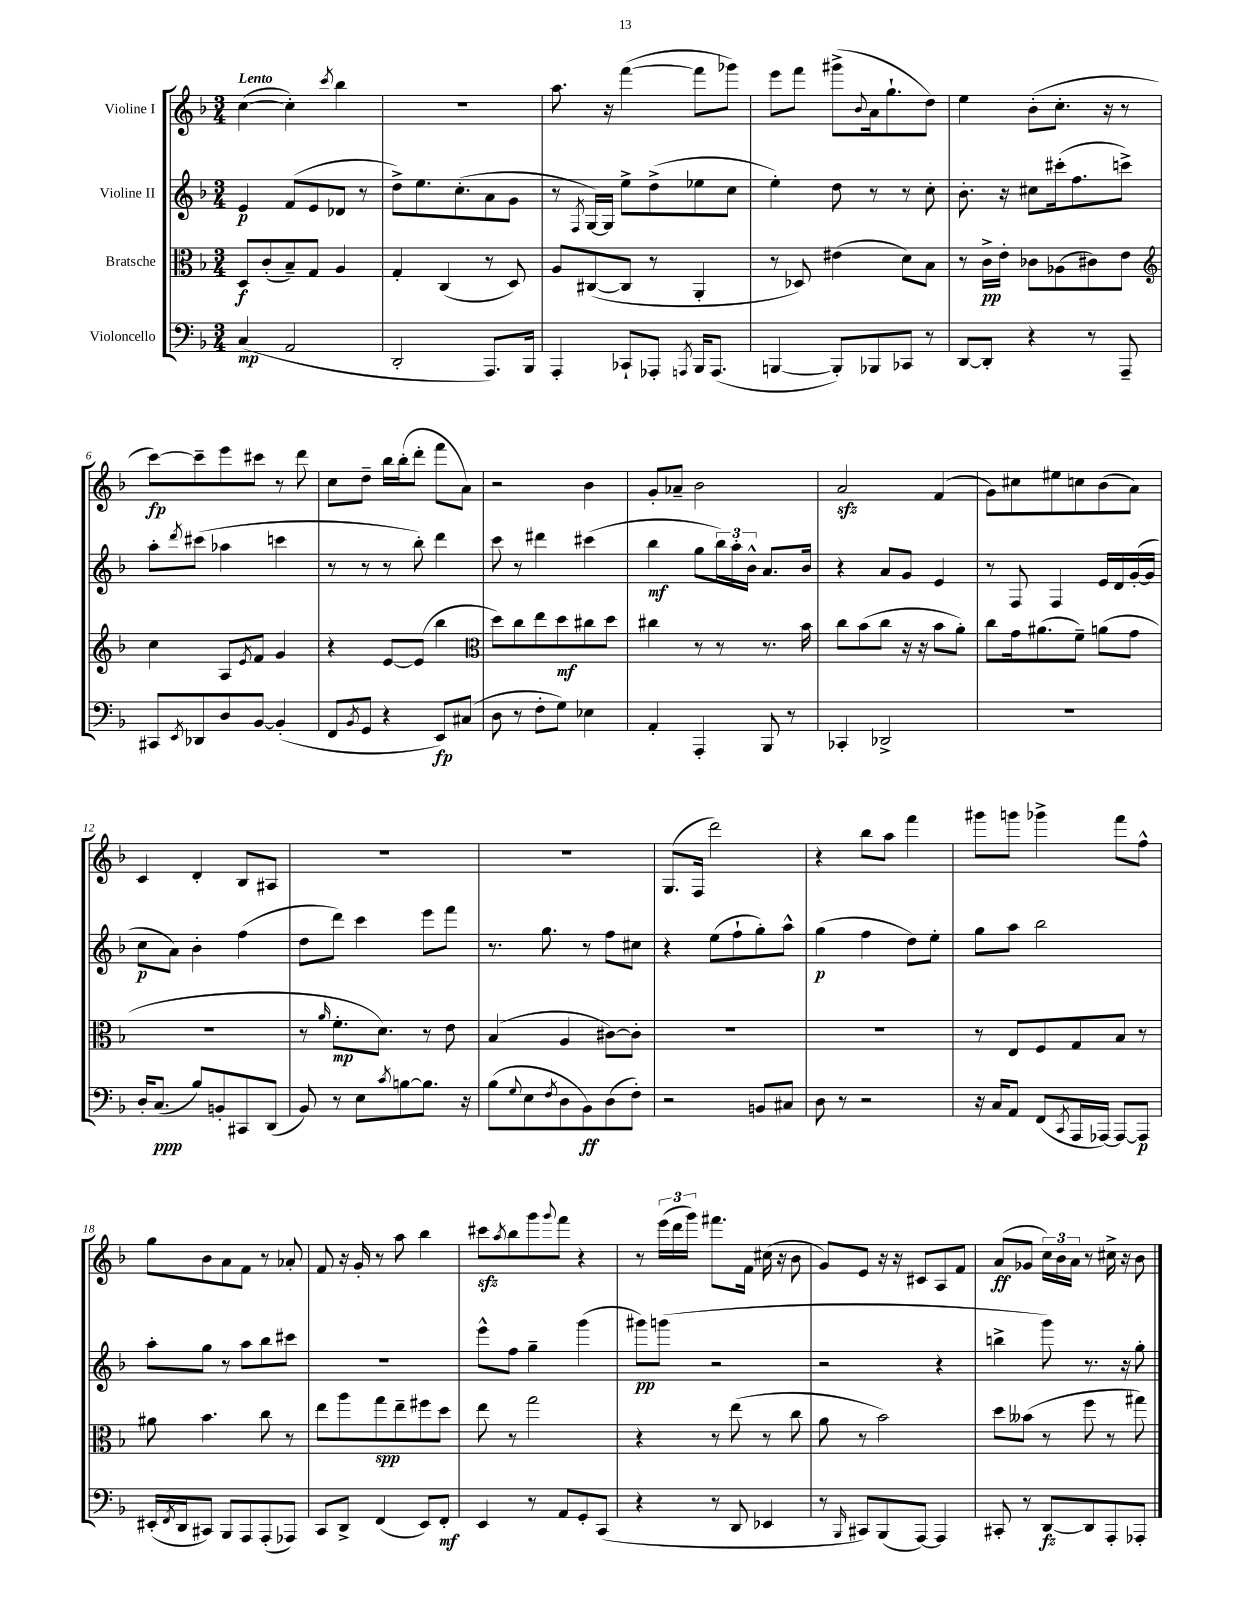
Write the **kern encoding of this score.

**kern	**kern	**kern	**kern
*staff4	*staff3	*staff2	*staff1
*clefF4	*clefC3	*clefG2	*clefG2
*k[b-]	*k[b-]	*k[b-]	*k[b-]
*M3/4	*M3/4	*M3/4	*M3/4
(4C	8D	4e	([4cc
.	(8c'	.	.
2AA	8B-~)	(8f	4cc'])
.	8G	8e	.
.	.	.	8qccc
.	4A	8d-	4bb-
.	.	8r	.
=	=	=	=
2DD'	4G'	8dd^)	2.r
.	.	8.ee	.
.	(4C	.	.
.	.	(8.cc'	.
8.AAA)	8r	8a	.
.	8D)	8g	.
16BBB-	.	.	.
=	=	=	=
4AAA'	8A	8r	8.aa
.	.	8qF	.
.	([8C#	[16G)	.
.	.	16G]	16r
8CC-`	8C#]	8ee^	([4fff
8AAA-'	8r	(8dd^	.
8qAAA	.	.	.
16BBB-	4AA'	8ee-	8fff]
(8.AAA	.	.	.
.	.	8cc	8ggg-)
=	=	=	=
[4BBB	8r	4ee')	8eee
.	8D-)	.	8fff
8BBB'])	(4e#	8dd	(8ggg#^
.	.	.	8qqb-
8BBB-	.	8r	16a
.	.	.	8.gg`
8CC-	8d)	8r	.
8r	8B-	8cc'	8dd)
=	=	=	=
[8DD	8r	8.b-'	4ee
8DD']	16c^	.	.
.	16e'	16r	.
4r	8c-	8cc#	(8b-'
.	(8A-	(16ccc#'	8.cc'
.	.	8.ff	.
8r	8c#)	.	.
.	.	.	16r
8AAA~	8e	8ccc^)	8r
=	=	=	=
*	*clefG2	*	*
8CC#	4cc	8aa'	[8ccc)
8qEE	.	8qddd	.
8DD-	.	(8ccc#	8ccc~]
8D	8A	4aa-	8eee
.	8qe	.	.
[8BB-	8f	.	8ccc#
(4BB-']	4g	4ccc	8r
.	.	.	8ddd
=	=	=	=
8FF	4r	8r	8cc
8qBB-	.	.	.
8GG	.	8r	8dd~
4r	[8e	8r	16bb-
.	.	.	(16bb-'
.	(8e]	8bb-')	8ddd'
8EE)	4bb-	4ddd	8fff
(8C#	.	.	8a)
=	=	=	=
*	*clefC3	*	*
8D	8dd)	8ccc	2r
8r	8cc	8r	.
8F'	8ee	4ddd#	.
8G)	8dd	.	.
4E-	8cc#	(4ccc#	4b-
.	8dd	.	.
=	=	=	=
4AA'	4cc#	4bb-	8g'
.	.	.	8a-~
4AAA'	8r	8gg	2b-
.	8r	24bb-)	.
.	.	24aa'	.
.	.	24b-^^	.
8BBB-	8.r	8.a	.
8r	.	.	.
.	16b-	16b-	.
=	=	=	=
4CC-'	8cc	4r	2a
.	(8b-	.	.
2DD-^	8cc	8a	.
.	16r	8g	.
.	16r	.	.
.	8b-	4e	(4f
.	8a')	.	.
=	=	=	=
2.r	8cc	8r	8g)
.	16g	8F	8cc#
.	(8.a#	.	.
.	.	4F	8ee#
.	8f~)	.	8cc
.	(8a	16e	(8b-
.	.	16d	.
.	8g	([16g'	8a)
.	.	16g]	.
=	=	=	=
16D'	2.r	8cc	4c
(8.C	.	.	.
.	.	8a)	.
8B-)	.	4b-'	4d'
8BB'	.	.	.
8CC#	.	(4ff	8B-
(8DD	.	.	8A#
=	=	=	=
8BB-)	8r	8dd	2.r
.	16qqa	.	.
8r	8.f'	8ddd)	.
8E	.	4ccc	.
.	8.d)	.	.
8qc	.	.	.
[8B	.	.	.
8.B]	8r	8eee	.
.	8e	8fff	.
16r	.	.	.
=	=	=	=
(8B-	(4B-	8.r	2.r
8qqG	.	.	.
8E	.	.	.
.	.	8.gg	.
8qF	.	.	.
8D	4A	.	.
8BB-)	.	8r	.
(8D	[8c#)	8ff	.
8F')	8c#']	8cc#	.
=	=	=	=
2r	2.r	4r	(8.G
.	.	.	16F
.	.	(8ee	2ddd)
.	.	8ff`	.
8BB	.	8gg')	.
8C#	.	8aa^^	.
=	=	=	=
8D	2.r	(4gg	4r
8r	.	.	.
2r	.	4ff	8bb-
.	.	.	8aa
.	.	8dd)	4fff
.	.	8ee'	.
=	=	=	=
16r	8r	8gg	8ggg#
16C	.	.	.
8AA	8E	8aa	8ggg
(8FF	8F	2bb-	4ggg-^
8qCC	.	.	.
16AAA	8G	.	.
[16AAA-)	.	.	.
8AAA-_	8B-	.	8fff
8AAA-]	8r	.	8ff^^
=	=	=	=
(16EE#'	8a#	8aa'	8gg
8qFF	.	.	.
16DD	.	.	.
8CC#)	4.b-	8gg	8b-
8BBB-	.	8r	8a
8AAA	.	8aa	8f
(8AAA'	8cc	8bb-	8r
8AAA-)	8r	8ccc#	8a-'
=	=	=	=
8CC	8ee	2.r	8f
8DD^	8aa	.	16r
.	.	.	16g'
(4FF	8gg	.	8r
.	8ee~	.	8aa
8EE)	8ff#	.	4bb-
8FF'	8dd	.	.
=	=	=	=
4EE	8ee	8eee^^	8ccc#
.	.	.	8qaa
.	8r	8ff	8bb-
8r	2gg	4gg~	8ggg
.	.	.	8qqggg
8AA	.	.	8fff
8GG'	.	(4ggg	4r
(8CC	.	.	.
=	=	=	=
4r	4r	8ggg#)	8r
.	.	(8ggg	(24eee
.	.	.	24ddd
.	.	.	24ggg)
8r	8r	2r	8.fff#
8DD	(8ee	.	.
.	.	.	16f
4EE-	8r	.	(16cc#
.	.	.	16r
.	8cc	.	8b-
=	=	=	=
8r	8a	2r	8g)
16qqBBB-	.	.	.
8CC#)	8r	.	8e
(8BBB-	2b-)	.	16r
.	.	.	16r
[8AAA)	.	.	8c#
4AAA]	.	4r	8A
.	.	.	8f
=	=	=	=
8CC#'	8dd	4bb^	(8a
8r	(8b--	.	8g-
[8DD	8r	8ggg)	24cc)
.	.	.	24b-
.	.	.	24a
8DD]	8ff	8.r	8r
8AAA'	8r	.	16cc#^
.	.	16r	16r
8AAA-'	8gg#)	8gg'	8b-
==	==	==	==
*-	*-	*-	*-
